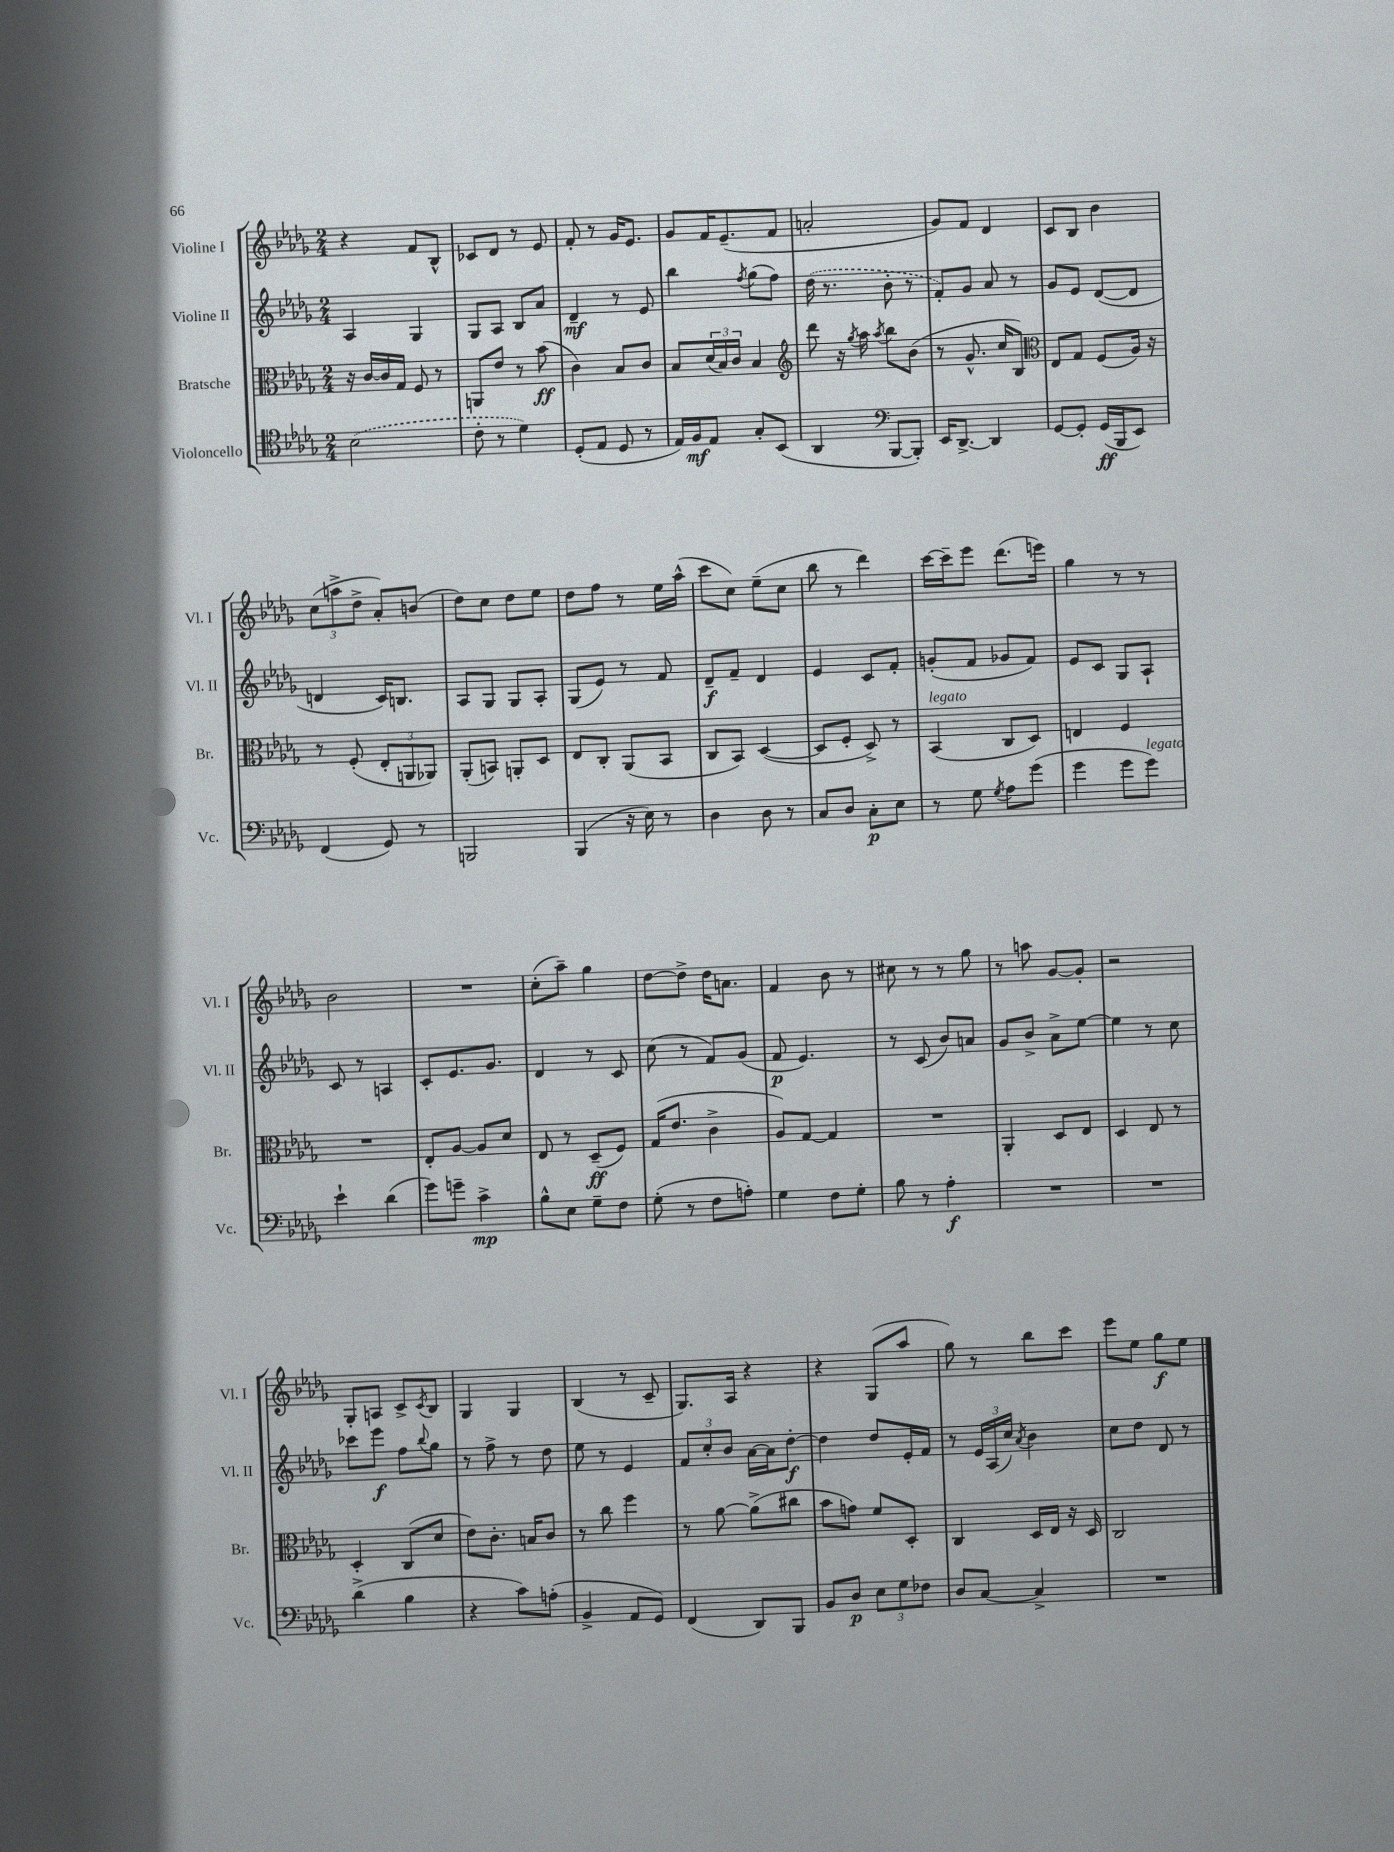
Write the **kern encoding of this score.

**kern	**kern	**kern	**kern
*staff4	*staff3	*staff2	*staff1
*clefC4	*clefC3	*clefG2	*clefG2
*k[b-e-a-d-g-]	*k[b-e-a-d-g-]	*k[b-e-a-d-g-]	*k[b-e-a-d-g-]
*M2/4	*M2/4	*M2/4	*M2/4
(2B-	16r	4A-	4r
.	[16c	.	.
.	16c]	.	.
.	16G-	.	.
.	8F	4G-	8f
.	8r	.	8B-^^
=	=	=	=
8c'	8AA	8G-	8c-
8r	8e-	8A-	8d-
4d-)	8r	8B-	8r
.	(8b-	8a-	8e-
=	=	=	=
(8D-'	4c)	4d-~	8f'
8E-	.	.	8r
8D-	8B-	8r	16g-
.	.	.	8.e-
8r	8c	8e-	.
=	=	=	=
16E-)	8B-	4bb-	8g-
16F	.	.	.
8E-	(24d-	.	16f
.	24B-)	.	.
.	.	.	(8.e-~
.	24c	.	.
.	.	8qff	.
8G-'	4B-	(8gg-	.
(8BB-	.	8ff)	8f
=	=	=	=
*	*clefG2	*	*
4AA-	8ddd-	(16dd-	2a'
.	.	8.r	.
.	16r	.	.
.	8qgg-	.	.
.	16aa-	.	.
*clefF4	*	*	*
.	8qaa-	.	.
[8BBB-	8bb-	8b-'	.
8BBB-'])	(8b-	8r	.
=	=	=	=
16EE-	8r	8f')	8g-)
[8.DD-^	.	.	.
.	8.g-^^	8g-	8f
4DD-]	.	8a-	4d-
.	16cc	.	.
.	8B-)	8r	.
=	=	=	=
*	*clefC3	*	*
[8GG-	8E-	8g-	8c
8GG-']	8G-	8e-	8B-
(16GG-	(8F	([8d-	4b-
16BBB-	.	.	.
8EE-)	16A-)	8d-]	.
.	16r	.	.
=	=	=	=
(4FF	8r	4d	(12cc
.	.	.	12aa^
.	(8F'	.	.
.	.	.	12dd-^
8GG-)	12E-'	16c)	8a-')
.	.	8.B	.
.	12AA	.	.
8r	.	.	(8b
.	12AA-)	.	.
=	=	=	=
2BBB	(8AA-'	8A-	8dd-)
.	8BB)	8G-	8cc
.	8AA'	8G-	8dd-
.	8D-	8A-'	8ee-
=	=	=	=
(4BBB-	8E-	(8G-	8dd-
.	8C'	8e-)	8ff
16r	(8AA-	8r	8r
16E-)	.	.	.
8r	8BB-	8f	16ee-
.	.	.	(16aa-^^
=	=	=	=
4D-	8C	8d-~	8ccc
.	8BB-)	8f~	8cc)
8D-	([4D-	4d-	(8ee-~
8r	.	.	8cc
=	=	=	=
8C	8D-]	4e-	8bb-
8D-	8F'	.	8r
8C'	8D-^)	8c	4ddd-)
8E-	8r	8f'	.
=	=	=	=
8r	(4BB-	(8g'	[16ccc
.	.	.	16ccc~]
8G-	.	8f	8eee-
8qG-	.	.	.
8A-	8C	8g-	(8.ddd-
(8g-	8D-)	8f)	.
.	.	.	16eee)
=	=	=	=
4g-	4E	8e-	4gg-
.	.	8c	.
8g-	4F	8G-	8r
8g-)	.	8A-`	8r
=	=	=	=
4e-`	2r	8c	2b-
.	.	8r	.
(4d-	.	4A	.
=	=	=	=
8g-)	8E-'	8c'	2r
8g~	[8A-	8.e-	.
4c^	8A-]	.	.
.	.	8.g-	.
.	8d-	.	.
=	=	=	=
8B-^^	8E-	4d-	(8cc'
8E-	8r	.	8aa-~)
8G-~	(8D-~	8r	4gg-
8F	8F)	8c	.
=	=	=	=
(8G-'	(16G-	(8cc	[8dd-
.	8.e-	.	.
8r	.	8r	8dd-^]
8F	4c^	8f)	16dd-
.	.	.	8.a
8A')	.	(8g-	.
=	=	=	=
4G-	8A-)	8f	4f
.	[8G-	4.e-)	.
8F	4G-]	.	8b-
8G-'	.	.	8r
=	=	=	=
8B-	2r	8r	8cc#
8r	.	(8c	8r
4A-'	.	8b-)	8r
.	.	8a	8gg-
=	=	=	=
2r	4AA-'	8g-	8r
.	.	8b-^	8aa
.	8D-	8a-^	[8g-
.	8E-	[8ee-	8g-']
=	=	=	=
2r	4D-	4ee-]	2r
.	8E-	8r	.
.	8r	8cc	.
=	=	=	=
(4d-^	4D-'	8ccc-	8G-'
.	.	8eee-	8A
4B-	(8C	8ff	8c^
.	.	8qqbb-	8qc
.	8d-	8gg-	8B-
=	=	=	=
4r	8e-)	8r	4G-
.	8.c'	8ff^	.
8c)	.	8r	4G-
.	16B	.	.
(8A'	8c	8dd-	.
=	=	=	=
4BB-^	8r	8ee-	(4B-
.	8cc	8r	.
8AA-	4ff	4e-	8r
8GG-)	.	.	8c~
=	=	=	=
(4FF	8r	12f	8.G-)
.	.	12cc'	.
.	[8a-	.	.
.	.	12b-	.
.	.	.	16A-
8DD-)	(8a-^]	[16a-	4r
.	.	16a-]	.
8BBB-	8cc#	[8dd-'	.
=	=	=	=
8BB-	8b-	4dd-]	4r
8D-	8g)	.	.
12E-	8f	8dd-	(8G-
12G-	.	.	.
.	8D-'	16e-'	8aa-
12F-	.	.	.
.	.	16f	.
=	=	=	=
8D-	4C	8r	8gg-)
[8C	.	24e-	8r
.	.	(24A-	.
.	.	24cc)	.
.	.	8qa-	.
4C^]	16D-	4b-	8bb-
.	16E-	.	.
.	16r	.	8ccc
.	16D-	.	.
=	=	=	=
2r	2C	8cc	8eee-
.	.	8dd-	8ee-
.	.	8d-	8gg-
.	.	8r	8ee-
==	==	==	==
*-	*-	*-	*-
